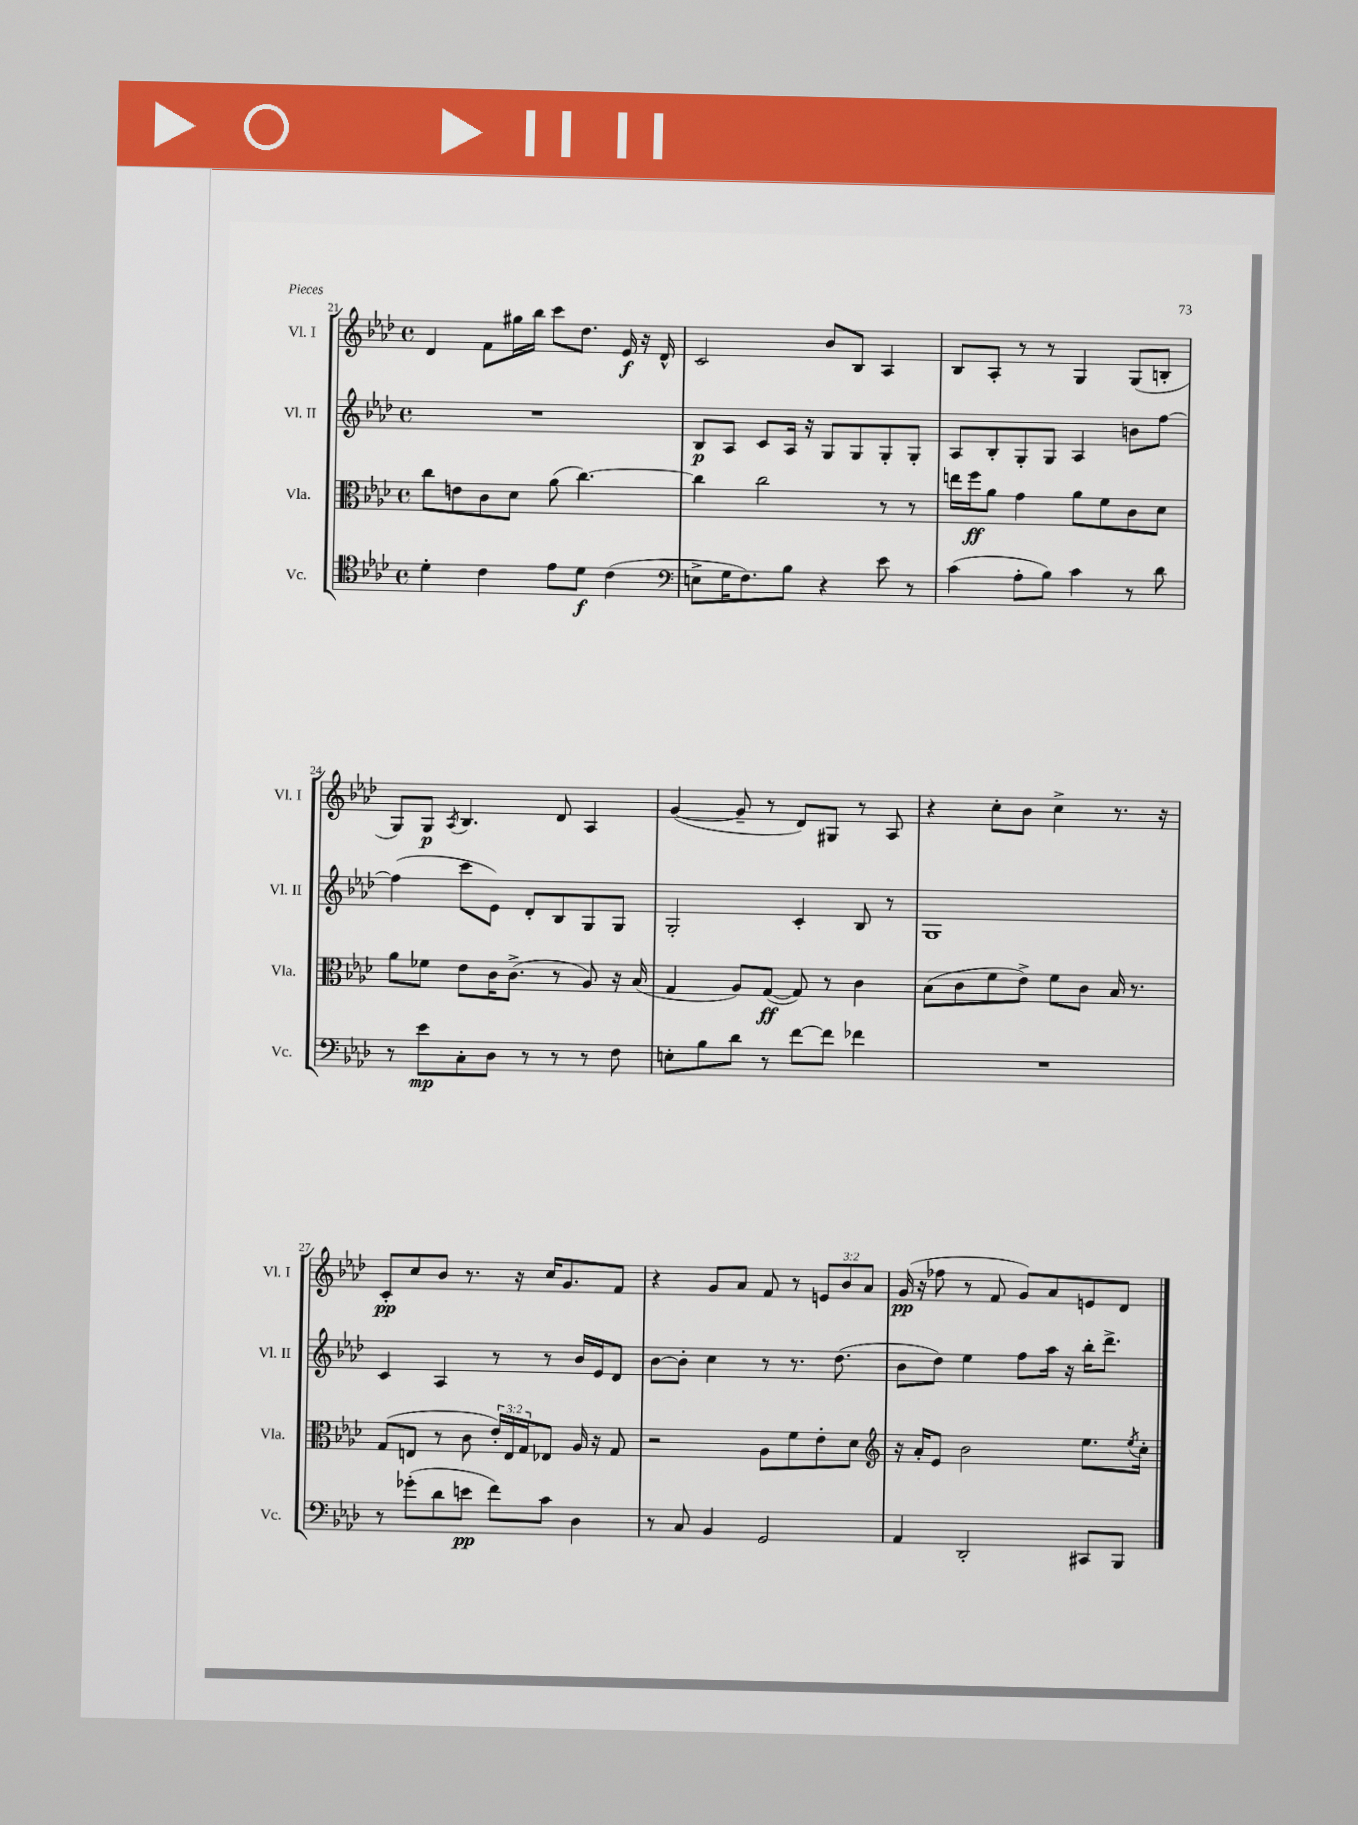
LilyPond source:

<<
\new StaffGroup <<
\new Staff = "s0" \with { instrumentName = "Vl. I" shortInstrumentName = "Vl. I" } {
    \clef treble \key aes \major \defaultTimeSignature \time 4/4 \override Staff.TupletNumber.text = #tuplet-number::calc-fraction-text
    des'4 f'8 gis''16 bes''16 c'''8 des''8. ees'16\f r16 des'16-^ |
    c'2 bes'8 bes8 aes4 |
    bes8 aes8-. r8 r8 g4 g8( b8-. |
    g8) g8\p \acciaccatura { aes8 } bes4. des'8 aes4 |
    g'4~( g'8-- r8 des'8) gis8 r8 aes8 |
    r4 c''8-. bes'8 c''4-> r8. r16 |
    c'8-.\pp c''8 bes'8 r8. r16 c''16 g'8. f'8 |
    r4 g'8 aes'8 f'8 r8 \tuplet 3/2 { e'8 bes'8 aes'8 } |
    g'16\pp( r16 fes''8 r8 f'8 g'8) aes'8 e'8 des'8 \bar "|." |
}
\new Staff = "s1" \with { instrumentName = "Vl. II" shortInstrumentName = "Vl. II" } {
    \clef treble \key aes \major \defaultTimeSignature \time 4/4
    R1 |
    bes8\p aes8 c'8 aes16 r16 g8 g8 g8-. g8-. |
    aes8 bes8-. g8-. g8 aes4 b'8 f''8~ |
    f''4( c'''8 ees'8) des'8-. bes8 g8 g8 |
    g2-. c'4-. bes8 r8 |
    g1 |
    c'4 aes4 r8 r8 bes'16 ees'16 des'8 |
    bes'8~ bes'8-. c''4 r8 r8. des''8.( |
    bes'8 des''8) ees''4 f''8 aes''16 r16 bes''16-. des'''8.-> \bar "|." |
}
\new Staff = "s2" \with { instrumentName = "Vla." shortInstrumentName = "Vla." } {
    \clef alto \key aes \major \defaultTimeSignature \time 4/4 \override Staff.TupletNumber.text = #tuplet-number::calc-fraction-text
    c''8 e'8 c'8 des'8 aes'8( c''4.~) |
    c''4 c''2 r8 r8 |
    e''16 f''16\ff aes'8 g'4 aes'8 f'8 c'8 des'8 |
    aes'8 fes'8 ees'8 c'16 c'8.->( r8 aes8) r16 bes16( |
    g4 aes8) g8~\ff( g8) r8 c'4 |
    bes8( c'8 f'8 ees'8->) f'8 c'8 bes16 r8. |
    g8( e8 r8 c'8 \tuplet 3/2 { ees'16-.) e16 g16 } ees8 aes16 r16 g8 |
    r2 aes8 f'8 ees'8-. des'8 |
    \clef treble r16 aes'16-. ees'8 bes'2 ees''8. \acciaccatura { ees''8 } c''16-. \bar "|." |
}
\new Staff = "s3" \with { instrumentName = "Vc." shortInstrumentName = "Vc." } {
    \clef tenor \key aes \major \defaultTimeSignature \time 4/4
    des'4-. c'4 ees'8 des'8\f c'4( |
    \clef bass e8-> g16 f8.) bes8 r4 ees'8 r8 |
    c'4( aes8-. bes8) c'4 r8 des'8 |
    r8 ees'8\mp c8-. des8 r8 r8 r8 f8 |
    e8-. bes8 des'8 r8 f'8~ f'8 fes'4 |
    R1 |
    r8 ges'8-.( des'8 e'8\pp f'8) c'8 des4 |
    r8 c8 bes,4 g,2 |
    aes,4 des,2-. cis,8 bes,,8 \bar "|." |
}
>>
>>
\layout { \context { \Score currentBarNumber = #21 } }
